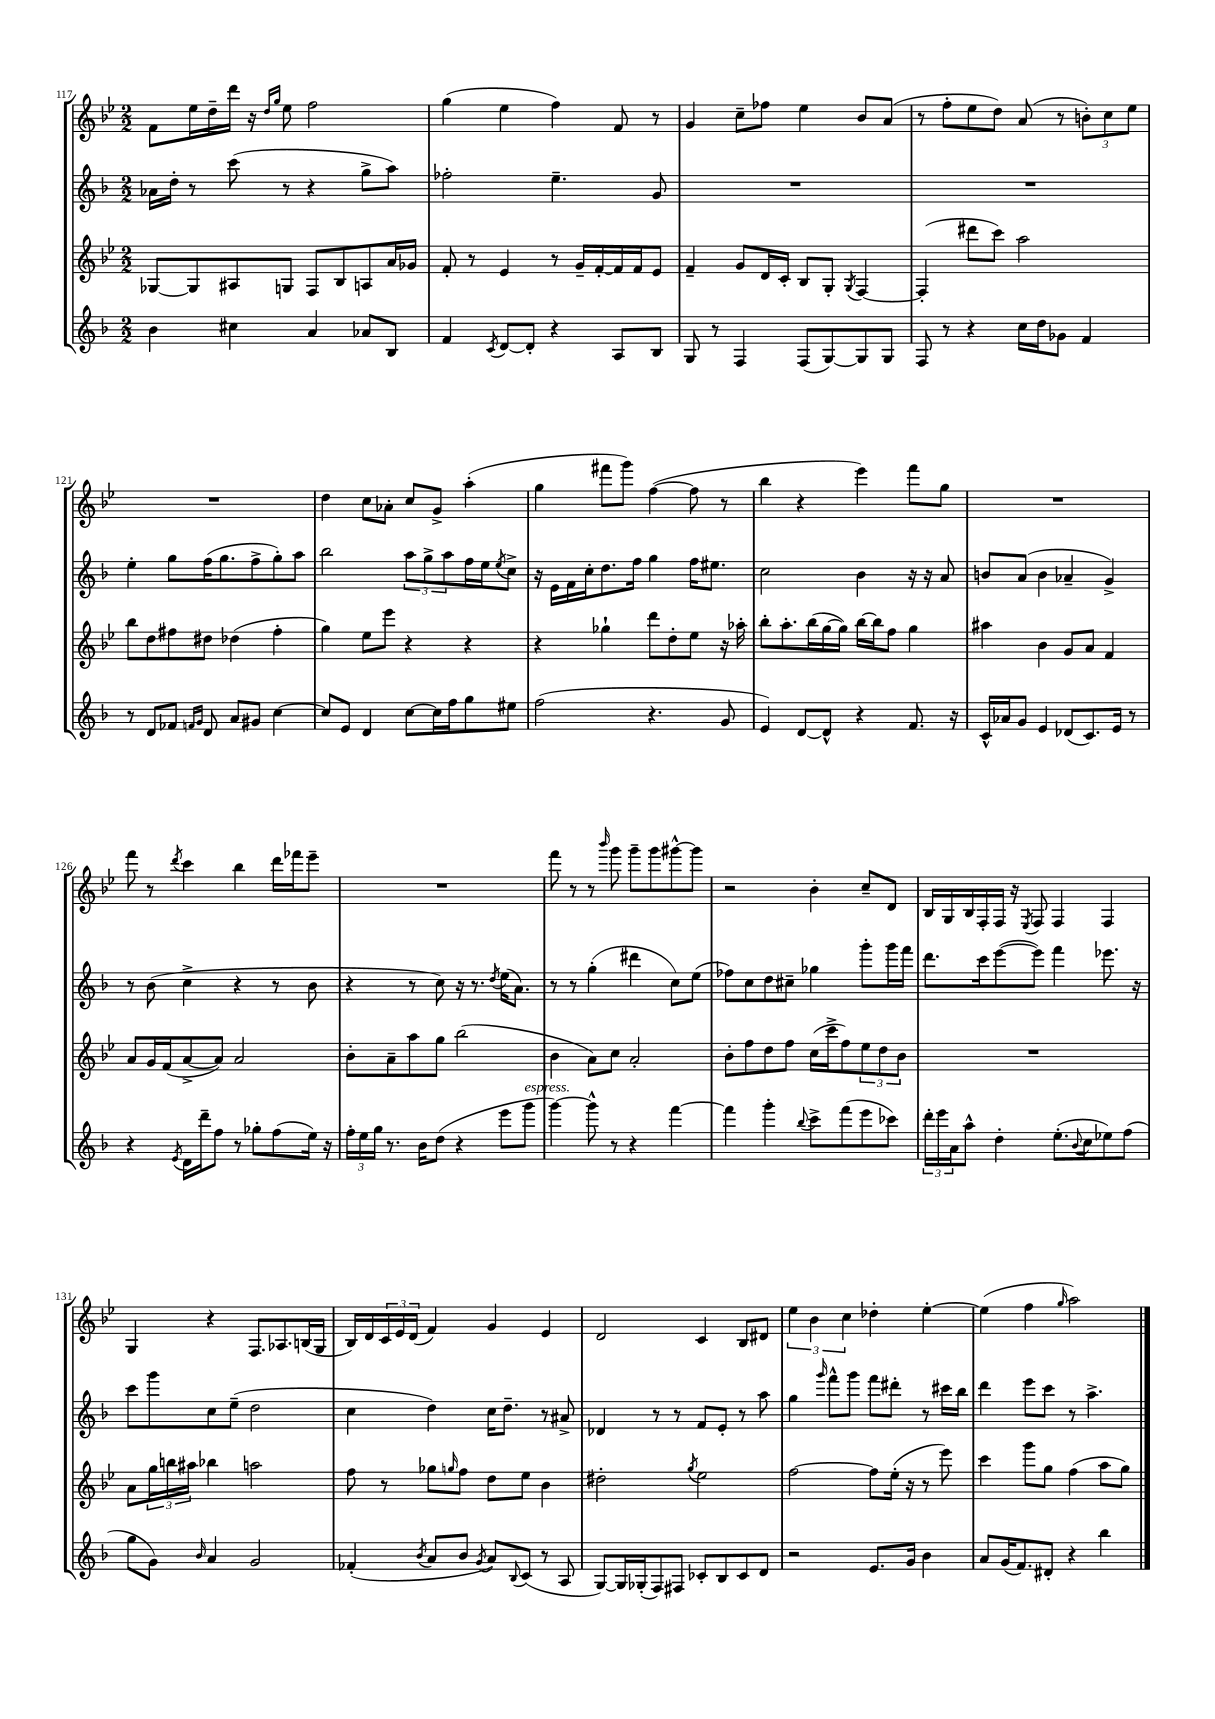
<<
\new StaffGroup <<
\new Staff = "s0" {
    \clef treble \key bes \major \numericTimeSignature \time 2/2
    f'8 ees''16 d''16-- d'''16 r16 \grace { d''16 g''16 } ees''8 f''2 |
    g''4( ees''4 f''4) f'8 r8 |
    g'4 c''8-- fes''8 ees''4 bes'8 a'8( |
    r8 f''8-. ees''8 d''8) a'8( r8 \tuplet 3/2 { b'8-.) c''8 ees''8 } |
    R1 |
    d''4 c''8 aes'8-. c''8 g'8-> a''4-.( |
    g''4 fis'''8 g'''8) f''4~( f''8 r8 |
    bes''4 r4 ees'''4) f'''8 g''8 |
    R1 |
    f'''8 r8 \acciaccatura { d'''8 } c'''4 bes''4 d'''16 fes'''16 ees'''8-- |
    R1 |
    f'''8 r8 r8 \grace { bes'''16 } g'''8 g'''8-- g'''8 gis'''8~-^ gis'''8 |
    r2 bes'4-. c''8-- d'8 |
    bes16 g16 bes16 f16-. f16 r16 \acciaccatura { ees8 } f8 f4 f4 |
    g4 r4 f8. aes8. b16( g16 |
    bes16) d'16 \tuplet 3/2 { c'16 ees'16 d'16( } f'4) g'4 ees'4 |
    d'2 c'4 bes8 dis'8 |
    \tuplet 3/2 { ees''4 bes'4 c''4 } des''4-. ees''4~-. |
    ees''4( f''4 \grace { g''16 } a''2) \bar "|." |
}
\new Staff = "s1" {
    \clef treble \key f \major \numericTimeSignature \time 2/2
    aes'16 d''16-. r8 c'''8( r8 r4 g''8-> a''8) |
    fes''2-. e''4.-- g'8 |
    R1 |
    R1 |
    e''4-. g''8 f''16( g''8. f''8-> g''8-.) a''8 |
    bes''2 \tuplet 3/2 { a''8 g''8-> a''8 } f''16 e''16 \acciaccatura { e''8 } c''8-> |
    r16 e'16 f'16 c''16-. d''8. f''16 g''4 f''16 eis''8. |
    c''2 bes'4 r16 r16 a'8 |
    b'8 a'8( b'4 aes'4-- g'4->) |
    r8 bes'8( c''4-> r4 r8 bes'8 |
    r4 r8 c''8) r16 r8. \acciaccatura { d''8 } e''16( a'8.) |
    r8 r8 g''4-.( dis'''4 c''8) e''8( |
    fes''8) c''8 d''8 cis''8-- ges''4 g'''8-. g'''16 f'''16 |
    d'''8. c'''16 e'''8~( e'''8) f'''4 ees'''8. r16 |
    c'''8 g'''8 c''8 e''8--( d''2 |
    c''4 d''4) c''16 d''8.-- r8 ais'8-> |
    des'4 r8 r8 f'8 e'8-. r8 a''8 |
    g''4 \grace { g'''16 } f'''8-^ g'''8 f'''8 dis'''8-. r8 cis'''16 bes''16 |
    d'''4 e'''8 c'''8 r8 a''4.-> \bar "|." |
}
\new Staff = "s2" {
    \clef treble \key bes \major \numericTimeSignature \time 2/2
    ges8~ ges8 ais8 g8 f8 bes8 a8 a'16 ges'16 |
    f'8-. r8 ees'4 r8 g'16-- f'16~-. f'16 f'16 ees'8 |
    f'4-- g'8 d'16 c'16-. bes8 g8-. \acciaccatura { g8 } f4~ |
    f4-.( dis'''8 c'''8) a''2 |
    bes''8 d''8 fis''8 dis''8 des''4( fis''4-. |
    g''4) ees''8 ees'''8 r4 r4 |
    r4 ges''4-! d'''8 d''8-. ees''8 r16 aes''16-. |
    bes''8-. a''8.-. bes''16( g''16~ g''16) bes''16~ bes''16 f''8 g''4 |
    ais''4 bes'4 g'8 a'8 f'4 |
    a'8 g'16 f'16( a'8~-> a'8) a'2 |
    bes'8-. a'8-- a''8 g''8 bes''2( |
    bes'4 a'8) c''8 a'2-. |
    bes'8-. f''8 d''8 f''8 c''16( c'''16-> f''8) \tuplet 3/2 { ees''8 d''8 bes'8 } |
    R1 |
    a'8 \tuplet 3/2 { g''16 b''16 ais''16 } bes''4 a''2 |
    f''8 r8 ges''8 \grace { g''16 } f''8 d''8 ees''8 bes'4 |
    dis''2-. \acciaccatura { g''8 } ees''2 |
    f''2~ f''8 ees''16-.( r16 r8 ees'''8) |
    c'''4 g'''8 g''8 f''4( a''8 g''8) \bar "|." |
}
\new Staff = "s3" {
    \clef treble \key f \major \numericTimeSignature \time 2/2
    bes'4 cis''4 a'4 aes'8 bes8 |
    f'4 \acciaccatura { c'8 } d'8~ d'8-. r4 a8 bes8 |
    g8 r8 f4 f8( g8~) g8 g8 |
    f8 r8 r4 c''16 d''16 ges'8 f'4 |
    r8 d'8 fes'8 \grace { f'16 g'16 } d'8 a'8 gis'8 c''4~ |
    c''8 e'8 d'4 c''8~ c''16 f''16 g''8 eis''8 |
    f''2( r4. g'8 |
    e'4) d'8~ d'8-^ r4 f'8. r16 |
    c'16-^ aes'16 g'8 e'4 des'8( c'8.) e'16 r8 |
    r4 \acciaccatura { e'8 } d'16 d'''16-- f''8 r8 ges''8-. f''8( e''16) r16 |
    \tuplet 3/2 { f''16-. e''16 g''16 } r8. bes'16 d''8( r4 e'''8 g'''8^\markup { \italic "espress." } |
    g'''4~) g'''8-^ r8 r4 f'''4~ |
    f'''4 g'''4-. \appoggiatura { bes''8 } c'''8-> f'''8( e'''8 ces'''8) |
    \tuplet 3/2 { d'''16-. e'''16 a'16 } a''8-^ d''4-. e''8.-.( \appoggiatura { bes'8 } c''16 ees''8) f''8( |
    g''8 g'8) \grace { bes'16 } a'4 g'2 |
    fes'4-.( \acciaccatura { bes'8 } a'8 bes'8 \acciaccatura { g'8 } a'8) \appoggiatura { bes8 } c'8( r8 a8 |
    g8~) g16 ges16-.( f8) fis8 ces'8-. bes8 ces'8 d'8 |
    r2 e'8. g'16 bes'4 |
    a'8 g'16( f'8.) dis'8-. r4 bes''4 \bar "|." |
}
>>
>>
\layout { \context { \Score currentBarNumber = #117 } }
